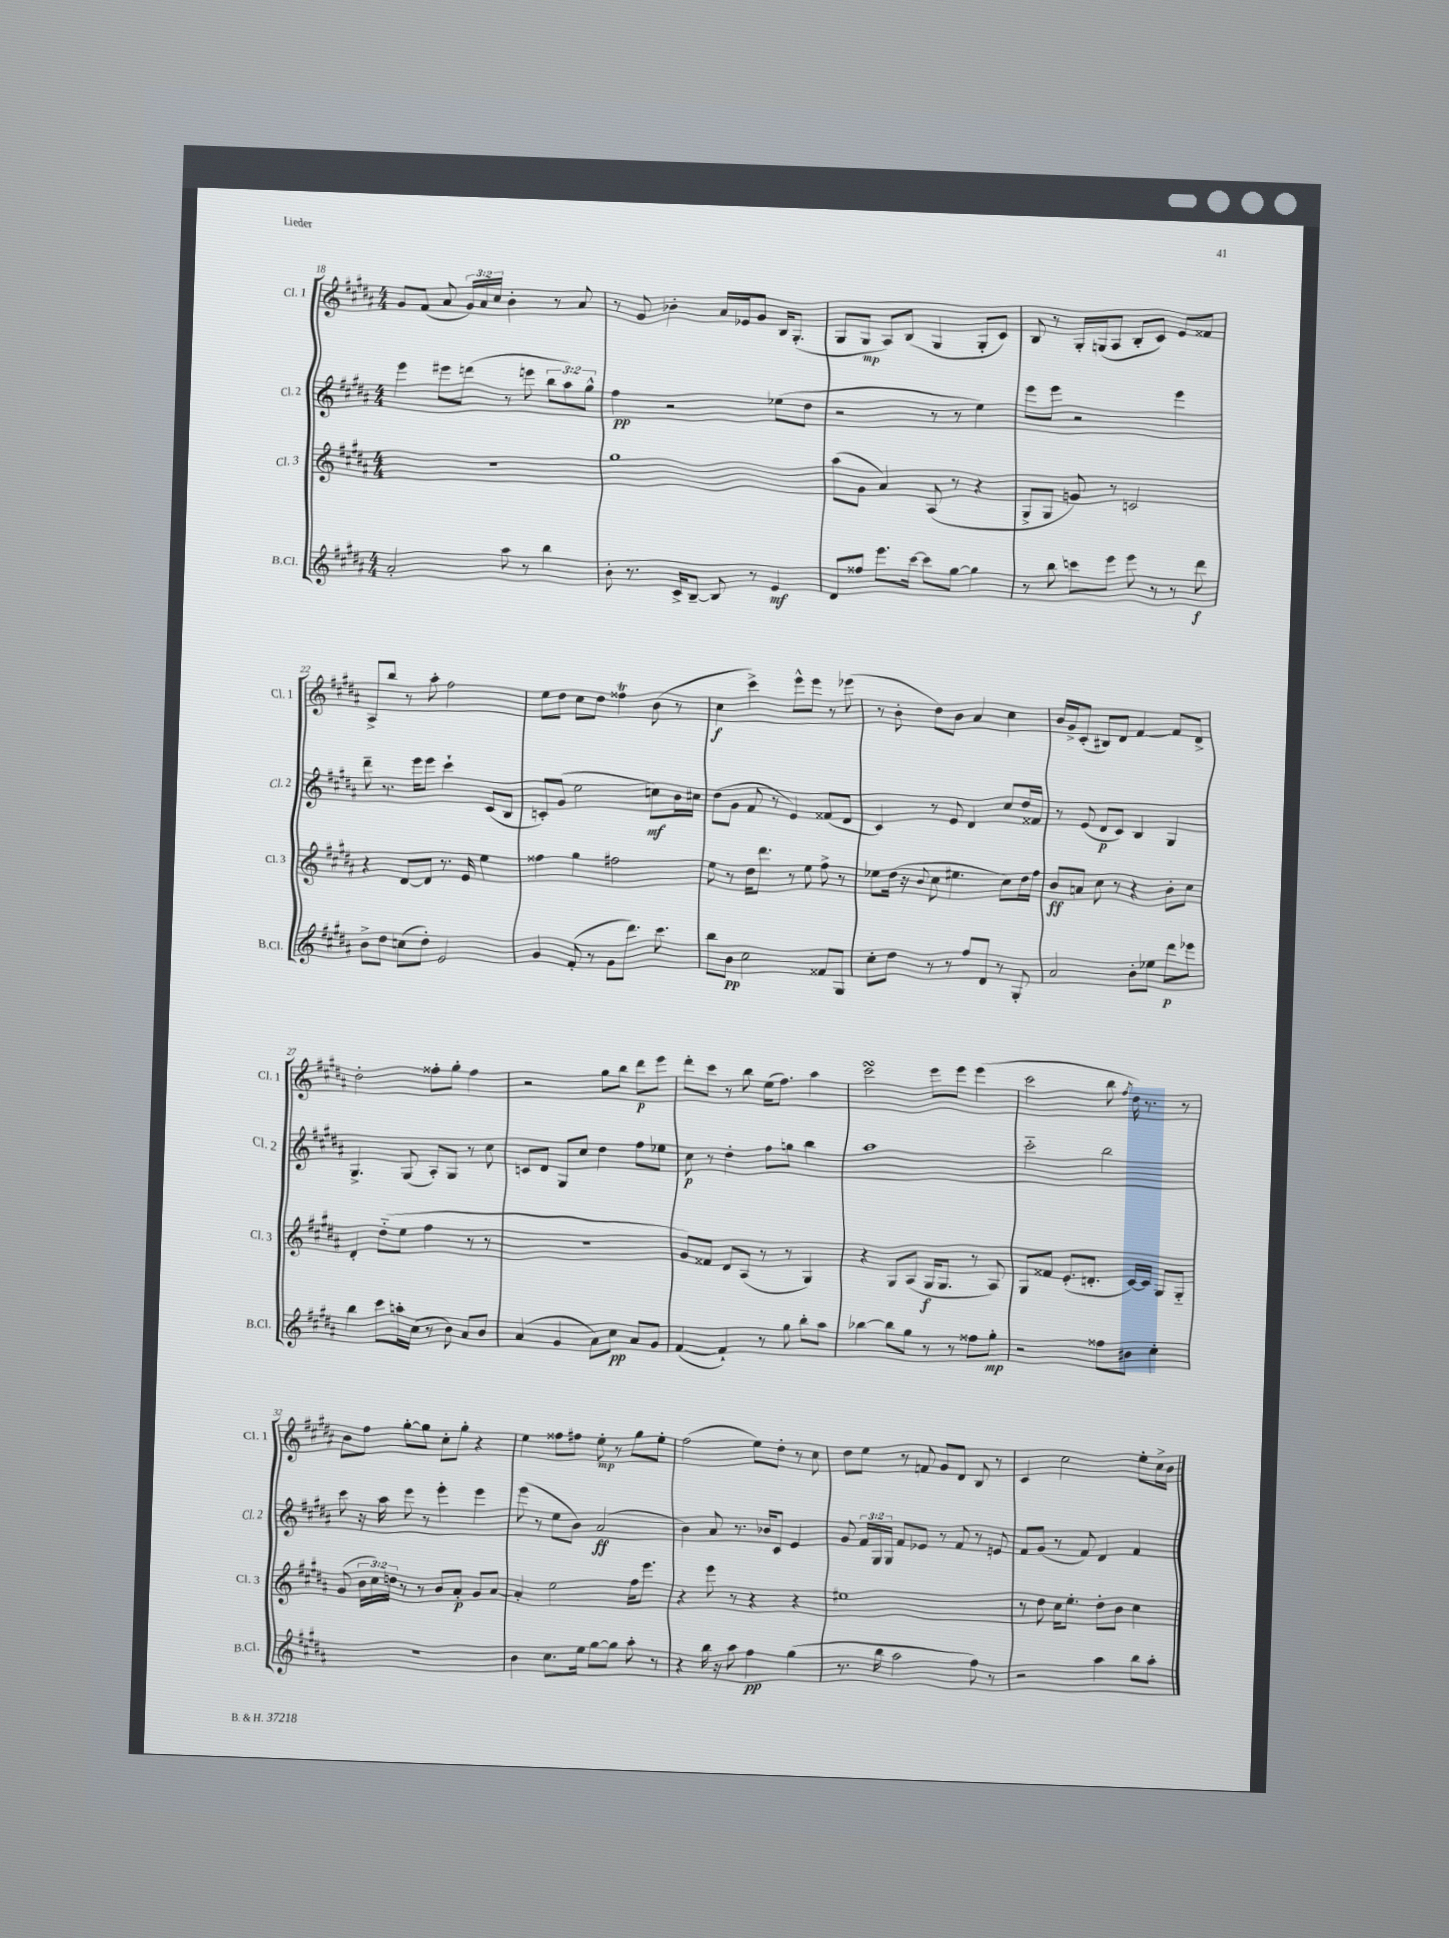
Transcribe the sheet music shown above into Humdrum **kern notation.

**kern	**kern	**kern	**kern
*staff4	*staff3	*staff2	*staff1
*clefG2	*clefG2	*clefG2	*clefG2
*k[f#c#g#d#a#]	*k[f#c#g#d#a#]	*k[f#c#g#d#a#]	*k[f#c#g#d#a#]
*M4/4	*M4/4	*M4/4	*M4/4
2a#'	1r	4eee	8g#
.	.	.	(8f#
.	.	8eee#	8a#
.	.	(8ddd	24g#)
.	.	.	24a#
.	.	.	24cc#
8aa#	.	8r	4b'
8r	.	8eee	.
4bb	.	12bb	8r
.	.	12aa#)	.
.	.	.	8a#
.	.	12gg#^^	.
=	=	=	=
8b'	1gg#	4ff#	8r
8.r	.	.	8g#
.	.	2r	4b-'
16c#^	.	.	.
[8B~	.	.	.
8B]	.	.	16a#
.	.	.	16e-
8r	.	.	8g#
4e	.	(8ee-	16B
.	.	.	(8.G#'
.	.	8dd#	.
=	=	=	=
8d#	(8aa#	2r	8G#
8ff##	8g#	.	8G#
8.eee	4a#)	.	8A#)
.	.	.	(8B
[16ccc#	.	.	.
8ccc#]	(8A#	8r	4G#
[8gg#	8r	8r	.
4gg#]	4r	4ee)	8G#'
.	.	.	8c#)
=	=	=	=
8r	8G#^	8eee	8B
8bb	8G#	8eee	8r
8ccc	8g)	2r	16G#'
.	.	.	(16G
8eee	8r	.	8A#
8eee	2c	.	8B'
8r	.	.	8c#)
8r	.	4eee	8e
8ddd#	.	.	8f##
=	=	=	=
8b^	4r	8ddd#~	8A#^
8dd#	.	8.r	8bb
(8cc	[8d#	.	8r
.	.	16eee	.
8dd#')	8d#]	8eee	8aa#'
2e	8.r	4ccc#`	2ff#
.	16e	.	.
.	4ee	(8c#	.
.	.	8B	.
=	=	=	=
4g#	4ff##	8c')	8ee
.	.	(8g#	8dd#
(8f#'	4gg#	2ee	8cc#
8r	.	.	8dd#
8g#	2ff#	.	4ff##
8.ddd#)	.	.	.
.	.	8cc)	(8b
8.ccc#	.	.	.
.	.	16b	8r
.	.	16cc#	.
=	=	=	=
8bb	8ee	(8dd#	4cc#
8b	8r	8g#	.
2cc#	16dd#	8f#	4ccc#^)
.	8.ddd#	.	.
.	.	8r	.
.	8r	4e)	8eee^^
.	8ee	.	8eee
8f##	8ff#^	(8f##	8r
8G#	8r	8d#	(8eee-
=	=	=	=
8cc#'	8ee-	4c#)	8r
8dd#	(16dd#	.	8b'
.	16r	.	.
.	8qqb	.	.
8r	8cc#	8r	8dd#)
8r	4.ee#	8e	8b
8ff#	.	4d#	4a#
8d#	.	.	.
8r	8cc#)	8cc#	4cc#
8G#'	16dd#	16dd#	.
.	16ff#	16f##	.
=	=	=	=
2a#	8b	8r	16b
.	.	.	16g#^
.	8a	(8e	(8c#'
.	8cc#	8d#	8B#)
.	8r	8c#)	8d#
8b'	4r	4B	[4f#
8ee-	.	.	.
8ddd#	8b'	4G#	8f#]
8eee-	8cc#	.	8d#^
=	=	=	=
4bb	4d#'	4.G#^	2dd#'
8ccc#	(8dd#'~	.	.
16aa'	8ee	(8G#	.
(16cc#	.	.	.
8r	4ff#	8A#')	8ff##'
8b)	.	8G#	8gg#'
8a#	8r	8r	4ff##
8b	8r	8cc#	.
=	=	=	=
(4a#	1r	8c	2r
.	.	8d#	.
4g#	.	8G#	.
.	.	8cc#	.
8a#)	.	4dd#	8gg#
8cc#	.	.	8bb
8a#	.	8ff#	8ddd#
8g#	.	8ee-	8eee
=	=	=	=
([4f#	8g#)	8cc#	8ddd#'
.	8f##	8r	8ccc#
4f#`])	8d#	4dd#'	8r
.	(8A#	.	8bb
8r	8r	8ff#	(16ee
.	.	.	8.ff#)
8gg#	8r	8gg	.
8bb'	4G#)	4bb	4aa#
8aa#	.	.	.
=	=	=	=
[4bb-	4r	1aa#	2ccc#
8bb-]	8G#	.	.
8gg#	(8A#	.	.
8r	16G#	.	8eee
.	8.G#	.	.
8r	.	.	8eee
8ff##	8r	.	(4eee
8gg#'	8A#)	.	.
=	=	=	=
2r	8G#	2ccc#'~	2ccc#
.	8f##	.	.
.	(8.e'	.	.
.	8.d'	.	.
8ff##	.	2bb	8bb
.	.	.	8qff#
8b#	[16c#)	.	16dd#)
.	16c#]	.	8.r
4cc#'	8G#	.	.
.	8G#'~	.	8r
=	=	=	=
1r	(8g#	8ccc#	8b
.	24b	16r	8ff#
.	24cc#)	.	.
.	.	16aa#	.
.	24dd	.	.
.	8r	8eee	[8gg#'
.	8r	8r	8gg#]
.	8b	4eee'	8cc#'
.	8a#'	.	8gg#'
.	8g#	4eee	4r
.	[8a#	.	.
=	=	=	=
4b	4a#']	(8eee	4ee
.	.	8r	.
8.cc#	2ee	8ee	8ff##
.	.	8b)	8ff#
16ee	.	.	.
[8gg#	.	(2a#	8ee'
8gg#]	.	.	8r
8aa#'	16ff#	.	8gg#
.	8.eee	.	.
8r	.	.	8ee'
=	=	=	=
4r	4r	4b)	(2ff#
16bb	8eee	8a#	.
16r	.	.	.
8aa#	8r	8.r	.
4ff#	4r	.	8ee)
.	.	16b-	.
.	.	8c#	8dd#'
(4gg#	4r	4e	8r
.	.	.	8cc#
=	=	=	=
8.r	1ee#	8g#	8dd#
.	.	24f#	8ee
.	.	24G#	.
16bb	.	.	.
.	.	24G#	.
2aa#	.	8f#	8r
.	.	8e-	8f
.	.	8r	8g#
.	.	8f#	8d#
8ff#)	.	8r	8B
8r	.	8e	8r
=	=	=	=
2r	8r	8f#	4c#
.	8dd#	(8g#	.
.	16cc#	8r	2cc#
.	8.ee'	.	.
.	.	8f#)	.
4aa#	8dd#'	4d#	.
.	8b	.	.
8bb	4cc#	4f#	8ee'
8aa#'	.	.	16cc#^
.	.	.	16b
==	==	==	==
*-	*-	*-	*-
